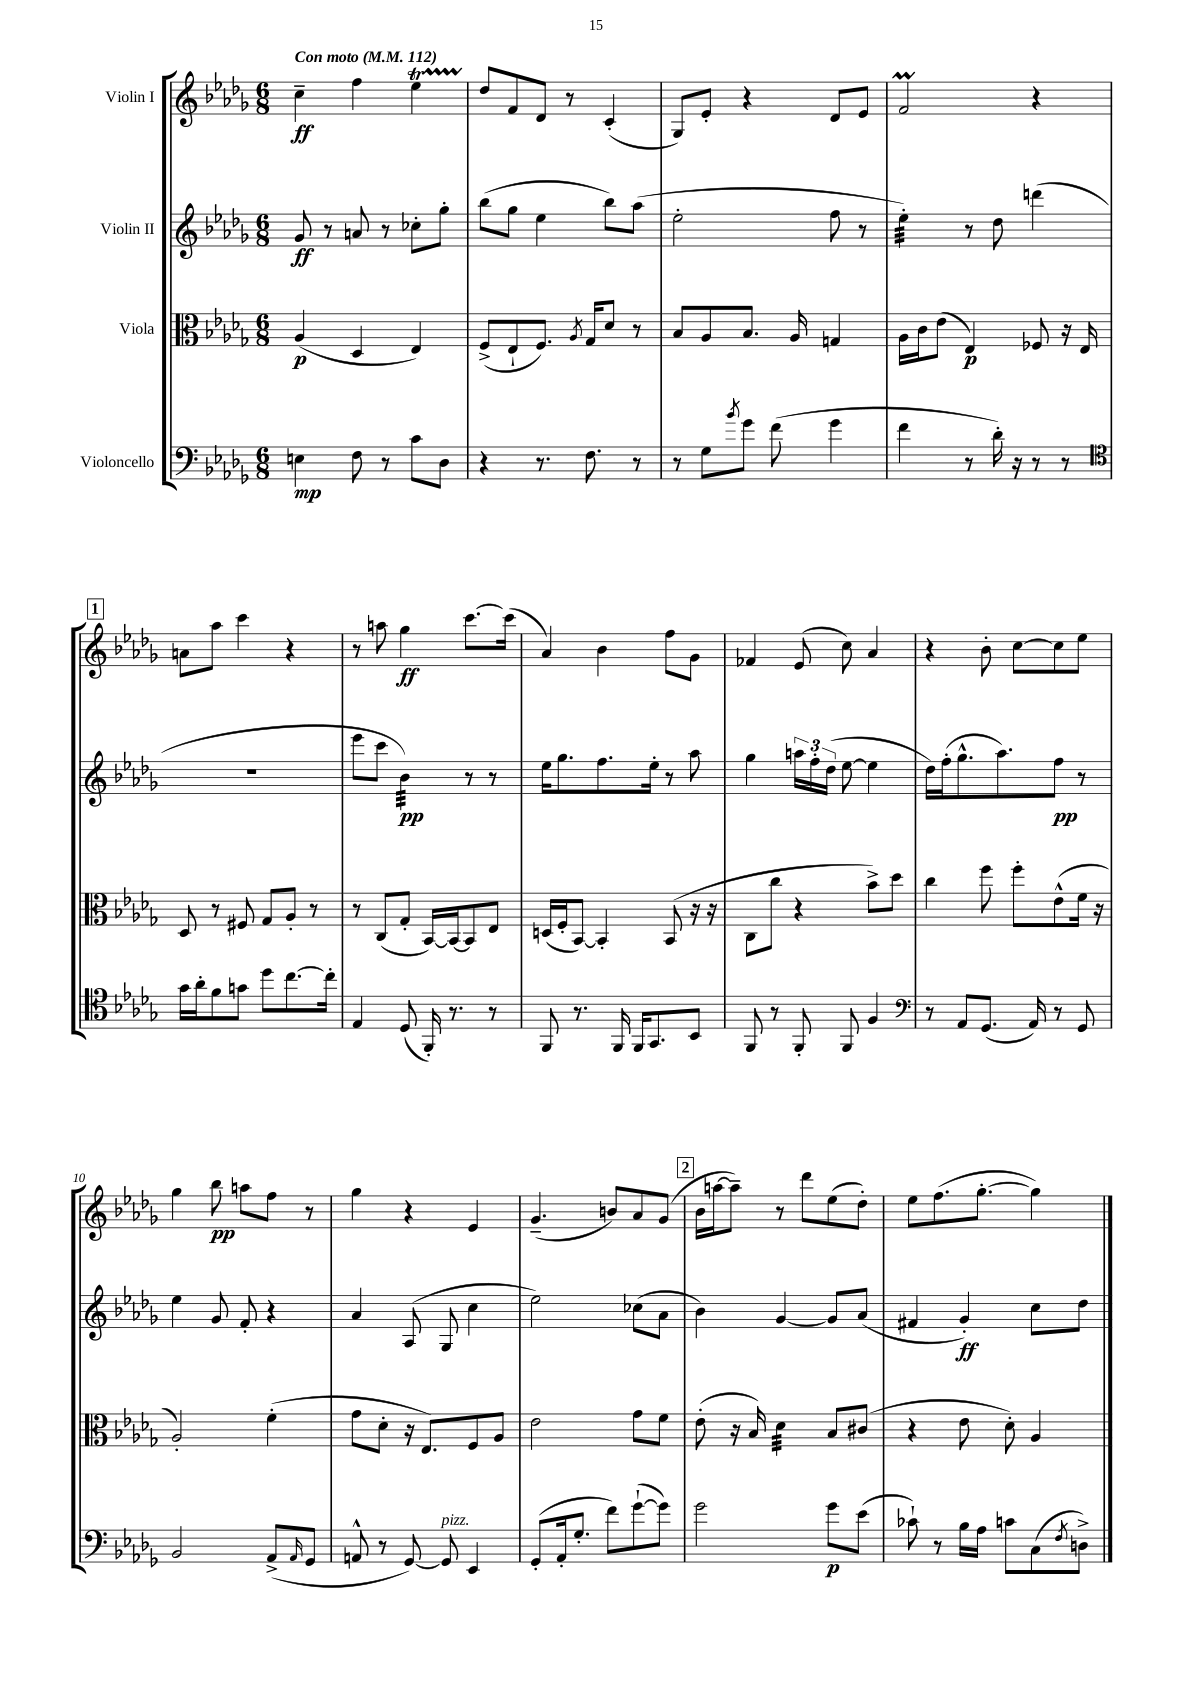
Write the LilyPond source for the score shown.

<<
\new StaffGroup <<
\new Staff = "s0" \with { instrumentName = "Violin I" } {
    \clef treble \key des \major \numericTimeSignature \time 6/8 \tempo "Con moto" 4 = 112
    c''4--\ff f''4 ees''4\startTrillSpan |
    des''8\stopTrillSpan f'8 des'8 r8 c'4-.( |
    ges8) ees'8-. r4 des'8 ees'8 |
    f'2\prall r4 |
    \mark \markup { \box "1" } a'8 aes''8 c'''4 r4 |
    r8 a''8 ges''4\ff c'''8.~ c'''16( |
    aes'4) bes'4 f''8 ges'8 |
    fes'4 ees'8( c''8) aes'4 |
    r4 bes'8-. c''8~ c''8 ees''8 |
    ges''4 bes''8\pp a''8 f''8 r8 |
    ges''4 r4 ees'4 |
    ges'4.--( b'8) aes'8 ges'8( |
    \mark \markup { \box "2" } bes'16 a''16~ a''8--) r8 des'''8 ees''8( des''8-.) |
    ees''8 f''8.( ges''8.~-. ges''4) \bar "|." |
}
\new Staff = "s1" \with { instrumentName = "Violin II" } {
    \clef treble \key des \major \numericTimeSignature \time 6/8
    ges'8\ff r8 a'8 r8 ces''8-. ges''8-. |
    bes''8( ges''8 ees''4 bes''8) aes''8( |
    ees''2-. f''8 r8 |
    ees''4:32-.) r8 des''8 d'''4( |
    \mark \markup { \box "1" } R2. |
    ees'''8 c'''8 bes'4:32\pp) r8 r8 |
    ees''16 ges''8. f''8. ees''16-. r8 aes''8 |
    ges''4 \tuplet 3/2 { a''16 f''16-. des''16( } ees''8~ ees''4 |
    des''16) f''16-.( ges''8.-^ aes''8.) f''8\pp r8 |
    ees''4 ges'8 f'8-. r4 |
    aes'4 aes8( ges8 c''4 |
    ees''2) ces''8( aes'8 |
    \mark \markup { \box "2" } bes'4) ges'4~ ges'8 aes'8( |
    fis'4 ges'4-.\ff) c''8 des''8 \bar "|." |
}
\new Staff = "s2" \with { instrumentName = "Viola" } {
    \clef alto \key des \major \numericTimeSignature \time 6/8
    aes4\p( des4 ees4) |
    f8->( ees8-! f8.) \acciaccatura { aes8 } ges16 des'8 r8 |
    bes8 aes8 bes8. aes16 g4 |
    aes16 c'16 ees'8( ees4\p) fes8 r16 ees16 |
    \mark \markup { \box "1" } des8 r8 fis8 ges8 aes8-. r8 |
    r8 c8( ges8-. bes,16~) bes,16~ bes,8 ees8 |
    d16( f16-. bes,8~) bes,4-. bes,8( r16 r16 |
    c8 c''8 r4 bes'8->) des''8 |
    c''4 f''8 f''8-. ees'8-^( f'16 r16 |
    aes2-.) f'4-.( |
    ges'8 des'8-. r16 ees8.) f8 aes8 |
    ees'2 ges'8 f'8 |
    \mark \markup { \box "2" } ees'8-.( r16 bes16) des'4:32 bes8 cis'8( |
    r4 ees'8 des'8-.) aes4 \bar "|." |
}
\new Staff = "s3" \with { instrumentName = "Violoncello" } {
    \clef bass \key des \major \numericTimeSignature \time 6/8
    e4\mp f8 r8 c'8 des8 |
    r4 r8. f8. r8 |
    r8 ges8 \acciaccatura { bes'8 } ges'8 f'8( ges'4 |
    f'4 r8 des'16-.) r16 r8 r8 |
    \mark \markup { \box "1" } \clef tenor ges'16 aes'16-. f'8 g'8 des''8 c''8.~ c''16-. |
    ees4 des8( f,16-.) r8. r8 |
    f,8 r8. f,16 f,16 ges,8. bes,8 |
    f,8 r8 f,8-. f,8 f4 |
    \clef bass r8 aes,8 ges,8.( aes,16) r8 ges,8 |
    bes,2 aes,8->( \grace { aes,16 } ges,8 |
    a,8-^ r8 ges,8~) ges,8^\markup { \italic "pizz." } ees,4 |
    ges,8-.( aes,16-. ges8.-. f'8) ges'8~-!( ges'8) |
    \mark \markup { \box "2" } ges'2 ges'8\p ees'8( |
    ces'8-!) r8 bes16 aes16 c'8 c8( \acciaccatura { f8 } d8->) \bar "|." |
}
>>
>>
